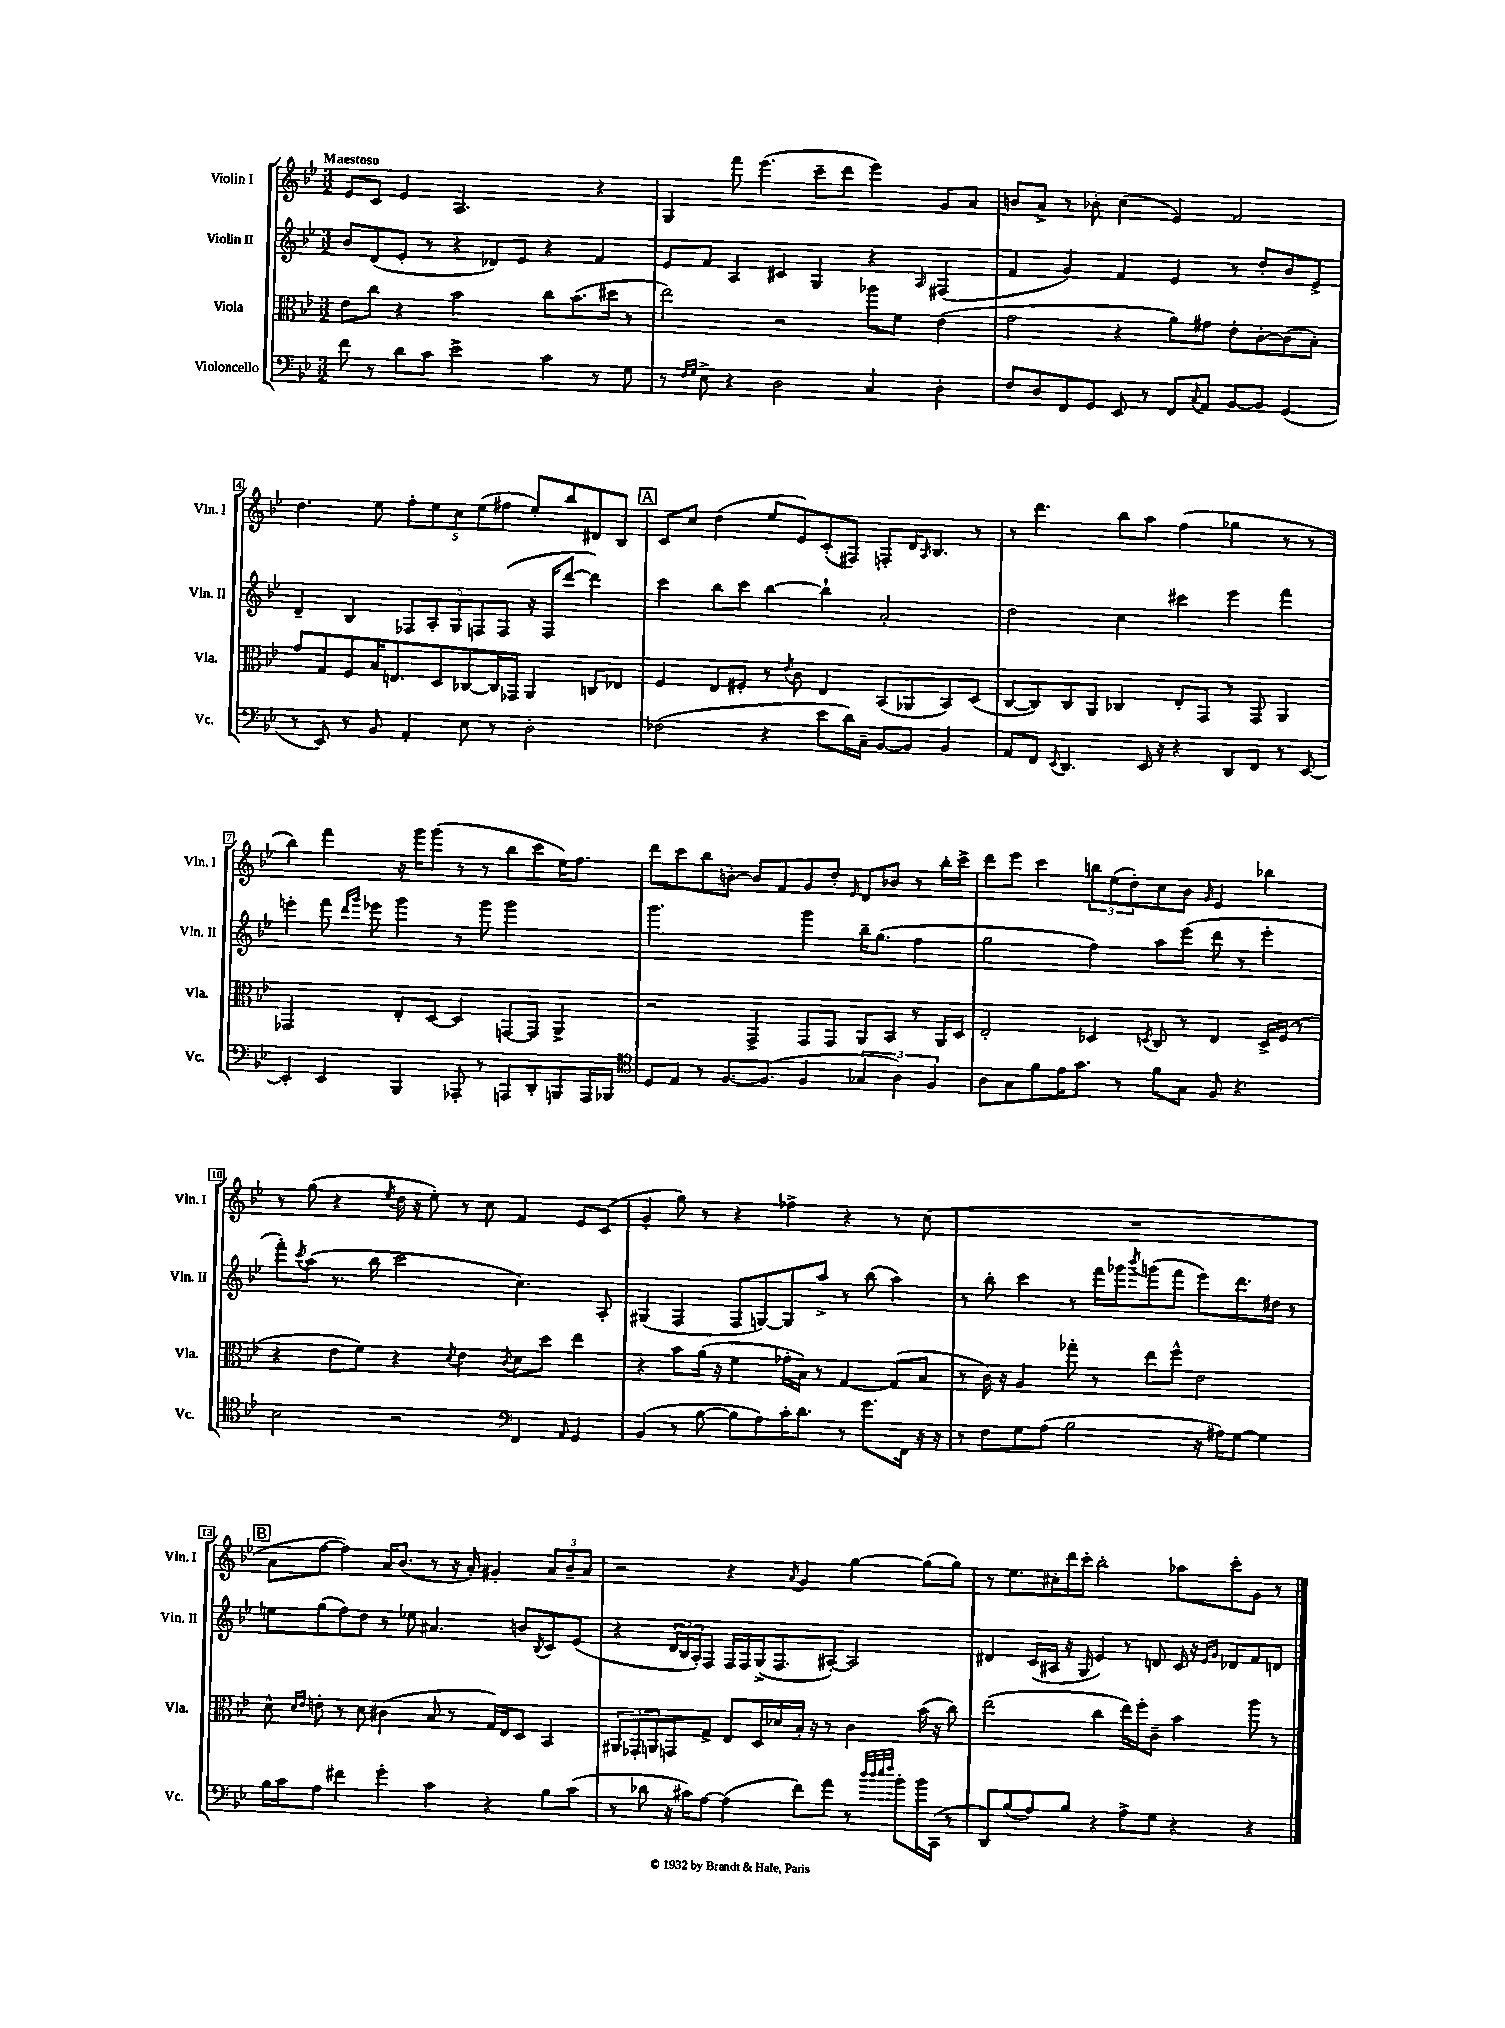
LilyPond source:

<<
\new StaffGroup <<
\new Staff = "s0" \with { instrumentName = "Violin I" shortInstrumentName = "Vln. I" } {
    \clef treble \key bes \major \numericTimeSignature \time 3/2 \tempo "Maestoso"
    ees'8 c'8 ees'4 a2. r4 |
    g4 f'''8 ees'''4.( c'''8-- d'''8 ees'''4) g'8 a'8 |
    b'8 a'8-> r8 bes'8-. c''4( ees'4) f'2 |
    d''4. ees''8 \tuplet 5/4 { f''8-. ees''8 c''8 ees''8( fis''8 } ees''8-.) bes''8 dis'8 bes8 |
    \mark \markup { \box "A" } c'8 c''8 d''4( ees''8 ees'8) c'8-.( fis8) f8-. d'16 \grace { a16 } bes8. r8 |
    r8 d'''4. bes''8 a''8 f''4( ges''4 r8 r8 |
    bes''4) f'''4 r16 g'''16 g'''8( r8 r8 bes''8 c'''8 ees''16) f''8. |
    d'''8 c'''8 bes''8 b'8~-. b'8 f'8 g'8 d''8-. \grace { ees'16 } d'8 bes'8 r8 bes''16-. c'''16-> |
    d'''8 ees'''8 c'''4 \tuplet 3/2 { b''8 ees''8( d''8-.) } c''8 bes'8 \grace { g'16 } ees'4 bes''4 |
    r8 g''8( r4 \acciaccatura { ees''8 } d''16 r16 ees''8-.) r8 c''8 f'4 ees'8 c'8( |
    g'4-. g''8) r8 r4 fes''4-> r4 r8 c''8( |
    R1. |
    \mark \markup { \box "B" } a'8 f''8~ f''4) a'16 bes'8.( r8 r16 a'16-.) gis'4-. \tuplet 3/2 { a'8 bes'8-- a'8 } |
    r2 r4 \acciaccatura { a'8 } g'4 g''4~ g''8( g''8) |
    r8 ees''8. cis''16-. d'''16 c'''16-. bes''2-. aes''8 c'''8-. g'8 r8 \bar "|." |
}
\new Staff = "s1" \with { instrumentName = "Violin II" shortInstrumentName = "Vln. II" } {
    \clef treble \key bes \major \numericTimeSignature \time 3/2
    bes'8 d'8( ees'8-. r8 r4 des'8) ees'8 r4 f'4 |
    ees'8 f'8 a4 cis'4 g4 r4 \grace { a16 } fis4( |
    f'4 g'4) f'4 ees'4 r8 d''8-. bes'8 ees'8-> |
    d'4-- bes4 \tuplet 5/4 { fes8 a8-. g8 f8 f8( } r16 f16 d'''8~ d'''4) |
    \mark \markup { \box "A" } c'''4 bes''8 c'''8 bes''4~ bes''4-! a'2-. |
    d''2 c''4 cis'''4 ees'''4 f'''4 |
    e'''4-. f'''8 \grace { d'''16 g'''16 } ees'''8 g'''4 r8 g'''8 g'''2 |
    g'''2. g'''4 bes''16-- g''8.( f''4 |
    g''2 f''4) a''8 ees'''8( d'''8 r8 ees'''4-. |
    f'''8-.) \acciaccatura { c'''8 } a''8( r8. bes''16 c'''2 c''4.) a8-. |
    gis4( f4 f8 g8~) g8 a''8-> r8 bes''8( a''4) |
    r8 bes''8-. c'''4 r8 f'''16 ges'''16 \acciaccatura { bes'''8 } g'''8( f'''8 ees'''8) d'''8. dis''16 r8 |
    \mark \markup { \box "B" } e''8 g''8( f''8) d''8 r8 ees''8 ais'4. b'8 \acciaccatura { bes8 } c'8 ees'8( |
    r4 \tuplet 3/2 { d'16 bes16 a16-.) } f8 f16 f16 g16->( f8. ais8~-.) ais2 |
    dis'4 c'16( ais16 r16 g16 ees'4) r8 d'8 c'16 r16 \grace { ees'16 g'16 } des'8 f'8 d'8 \bar "|." |
}
\new Staff = "s2" \with { instrumentName = "Viola" shortInstrumentName = "Vla." } {
    \clef alto \key bes \major \numericTimeSignature \time 3/2
    ees'8 c''8 r4 bes'2 c''8 bes'8.( dis''16 r8 |
    ees''2) r2 aes''8 f'8 ees'4( |
    g'2 r4 a'8) gis'8 ees'8-. c'8~-. c'8( bes8-.) |
    g'8 g8 f8 bes16 e8. d8 ces8~ ces16 ges,16 a,4 c8 ees8 |
    \mark \markup { \box "A" } f4 ees8 fis8-. r8 \acciaccatura { ees'8 } c'8 ees4 bes,8( aes,8 bes,8) d8( |
    c8~ c8) c8 a,8 ces4 ees8-. g,8 r8 g,8 a,4 |
    ges,2 ees8-. d8~ d4 g,8~ g,8 a,4-> |
    r2 g,4-> g,8 g,8 a,8 bes,8 r8 a,16 d16 |
    ees2-. des4 \acciaccatura { d8 } c8 r8 ees4 d16-> f16( r8 |
    r4 ees'8 f'8) r4 \acciaccatura { d'8 } ees'4 \acciaccatura { c'8 } d'8 d''8 ees''4 |
    r4 bes'8 a'16( r16 f'4 ges'16-. bes16) r8 g4~ g8( bes8 |
    r8 c'16) r16 a4 ges''8-. r8 ees''8 f''8-^ ees'2 |
    \mark \markup { \box "B" } d'8-^ \grace { d'16 ees'16 } e'8-. r8 d'8 cis'4( bes8 r8 g16) ees16 d8 bes,4 |
    \tuplet 3/2 { ais,8 ges,8-. a,8 } g,8 g8-> ees8 d16 des'16 bes16-. r16 r8 c'4 bes'16( r16 c''8) |
    ees''2( c''4 ees''16) f''16-. c'8-- bes'4 a''8 r8 \bar "|." |
}
\new Staff = "s3" \with { instrumentName = "Violoncello" shortInstrumentName = "Vc." } {
    \clef bass \key bes \major \numericTimeSignature \time 3/2
    f'8 r8 d'8 c'8 ees'2-> c'4 r8 g8 |
    r8 \grace { f16 g16 } ees8-> r4 d2 c4 d4-. |
    f8 d8 f,8 g,8 ees,8 r8 f,8 \appoggiatura { c8 } a,8 bes,8~ bes,8 g,4( |
    r8 ees,8) r8 bes,8 a,4-. ees8 r8 d2-. |
    \mark \markup { \box "A" } fes2( r4 ees'8 d'16) c16-- bes,8~ bes,8 bes,4 |
    a,8 f,8 \appoggiatura { ees,8 } d,4. ees,16 r16 r4 d,8 f,8 r8 ees,8~ |
    ees,4-. ees,4 bes,,4 aes,,8-. r8 a,,8 d,8-. b,,8 a,,16 bes,,16 |
    \clef tenor d8 ees8 r8 f8.~ f8.( f4 \tuplet 3/2 { ges4 a4) f4 } |
    a8 g8 f'8 ees'16 g'8. r8 f'8 g8 f8 r4. |
    bes2 r2 \clef bass f,4 \grace { a,16 } g,4 |
    bes,4( r8 bes8~ bes8 a8) c'16-. d'8. r8 g'8. f,16 r16 r16 |
    r8 f8 g8 a8( bes2 r16 ais16) g8~ g4 |
    \mark \markup { \box "B" } bes16 c'16 a8 fis'4 g'4-. c'4 r4 bes8 c'8( |
    r8 des'8 r16 cis'16) a8~ a4( f'8) a'8 r8 \grace { d''32 d''32 ees''32 f''32 } bes'8-. bes'16 c,16( r8 |
    d,8) bes8( a8) bes8 r4 a8-> g8 r4 r4 \bar "|." |
}
>>
>>
\layout { \context { \Score \override BarNumber.stencil = #(make-stencil-boxer 0.1 0.3 ly:text-interface::print) } }
